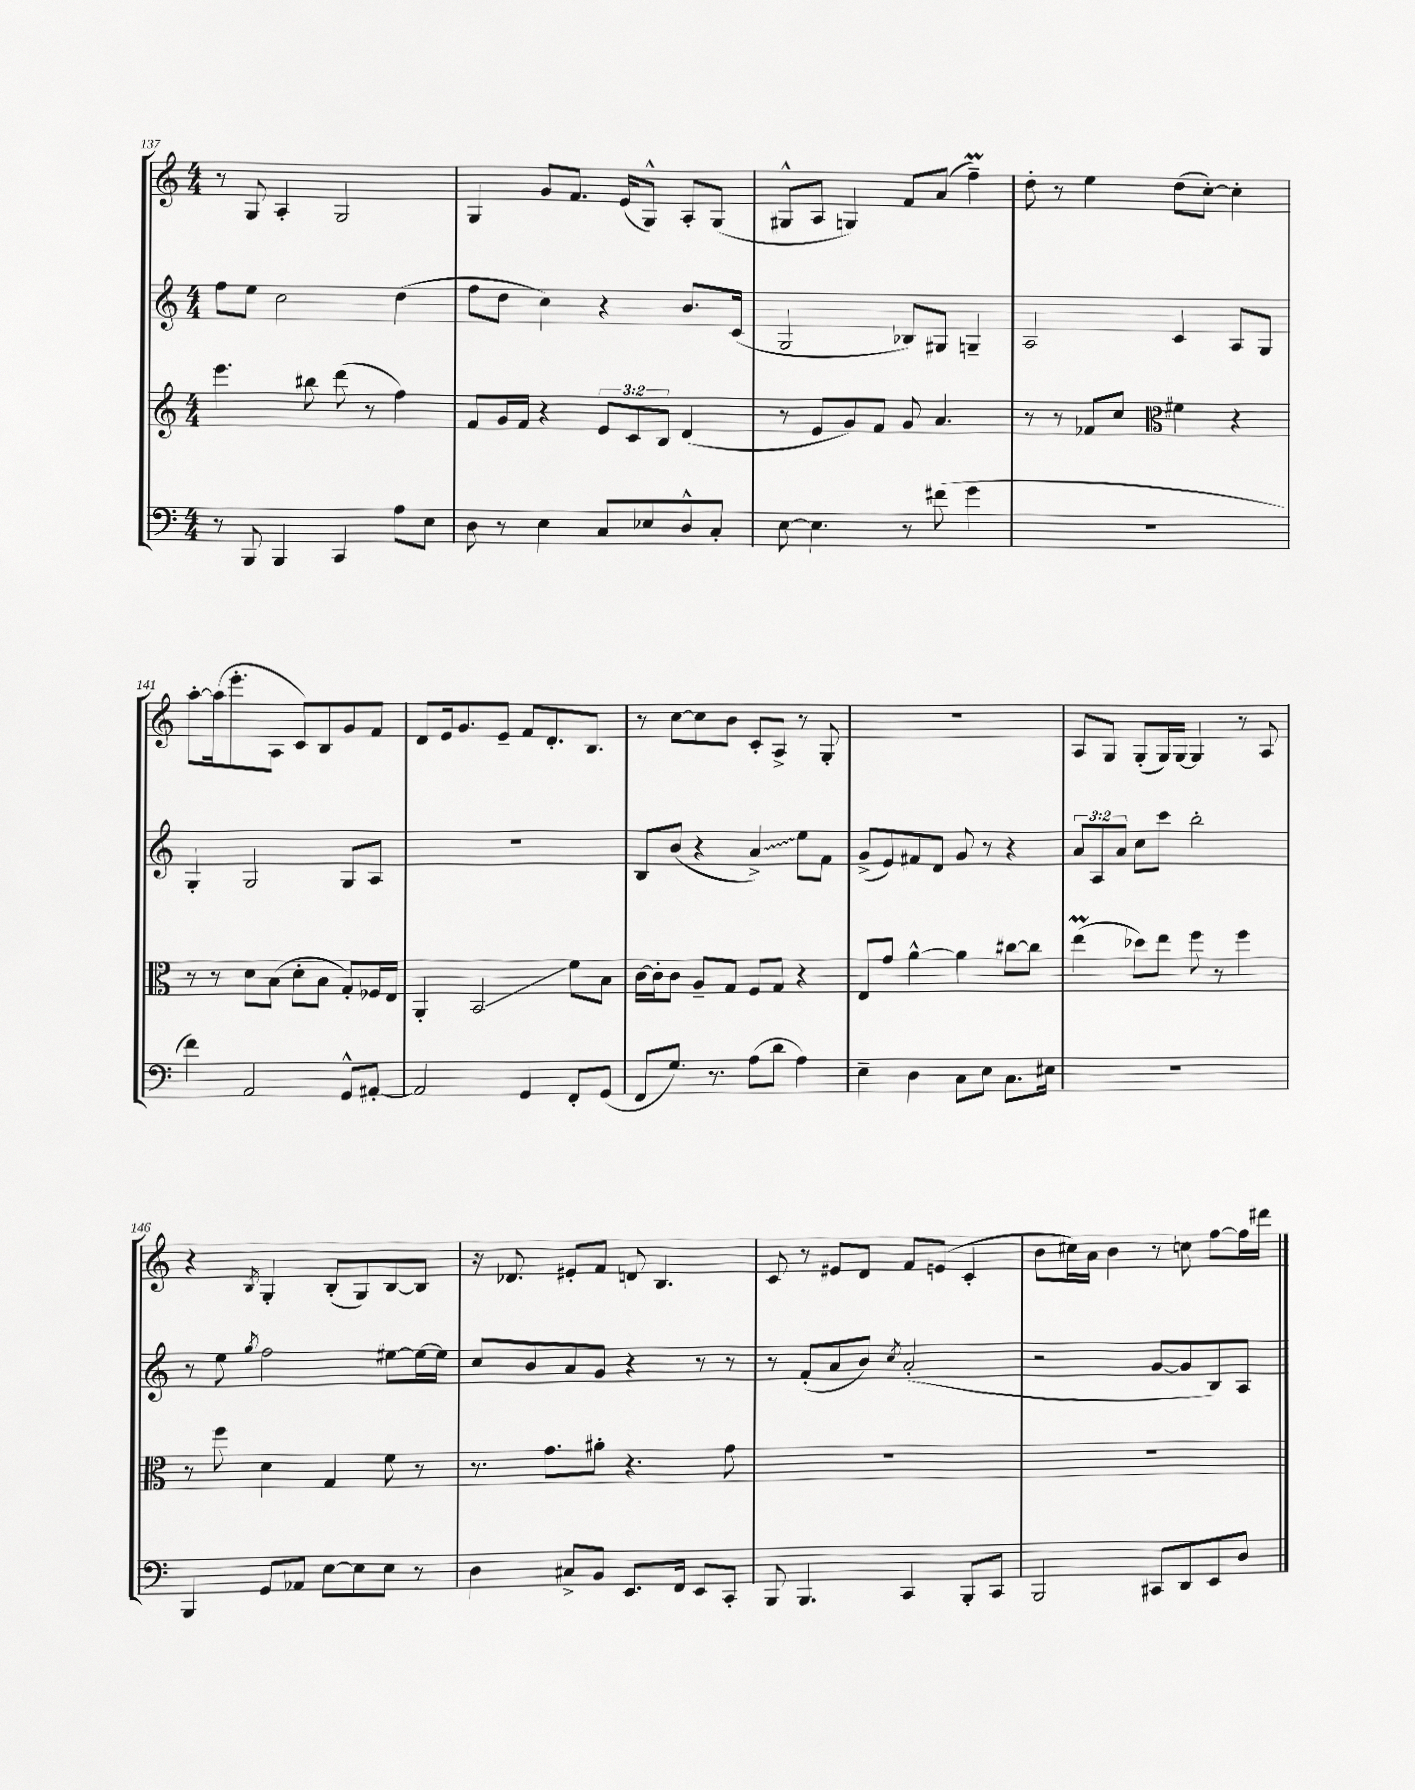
<<
\new StaffGroup <<
\new Staff = "s0" {
    \clef treble \key c \major \numericTimeSignature \time 4/4
    r8 g8 a4-. g2 |
    g4 g'8 f'8. e'16( g8-^) a8-. g8( |
    gis8-^ a8 g4) f'8 a'8( f''4--\prall) |
    d''8-. r8 e''4 d''8( c''8~-.) c''4-. |
    a''8~-. a''16( e'''8.-. a8 c'8) b8 g'8 f'8 |
    d'8 e'16 g'8. e'8-- f'8 d'8.-. b8. |
    r8 c''8~ c''8 b'8 c'8-. a8-> r8 g8-. |
    R1 |
    a8 g8 g8-.( g16) g16~ g4 r8 a8 |
    r4 \acciaccatura { b8 } g4-. b8-.( g8) b8~ b8 |
    r16 des'8. eis'8-. f'8 d'8 b4. |
    c'8 r8 eis'8 d'8 f'8 e'8( c'4-. |
    b'8 cis''16) a'16 b'4 r8 c''8 f''8~ f''16 dis'''16 \bar "|." |
}
\new Staff = "s1" {
    \clef treble \key c \major \numericTimeSignature \time 4/4 \override Staff.TupletNumber.text = #tuplet-number::calc-fraction-text
    f''8 e''8 c''2 d''4( |
    f''8 d''8 c''4) r4 b'8. c'16( |
    g2 bes8) gis8 g4-- |
    a2 c'4 a8 g8 |
    g4-. g2 g8 a8 |
    R1 |
    b8 b'8( r4 \once \override Glissando.style = #'zigzag a'4->\glissando) e''8 f'8 |
    g'8->( e'8) fis'8 d'8 g'8 r8 r4 |
    \tuplet 3/2 { a'8 a8 a'8 } c''8 c'''8 b''2-. |
    r8 e''8 \acciaccatura { g''8 } f''2 eis''8~ eis''16~ eis''16 |
    c''8 b'8 a'8 g'8 r4 r8 r8 |
    r8 f'8-.( a'8 b'8) \acciaccatura { c''8 } a'2-.( |
    r2 g'8~ g'8 b8) a8 \bar "|." |
}
\new Staff = "s2" {
    \clef treble \key c \major \numericTimeSignature \time 4/4 \override Staff.TupletNumber.text = #tuplet-number::calc-fraction-text
    e'''4. bis''8 d'''8( r8 f''4) |
    f'8 g'16 f'16 r4 \tuplet 3/2 { e'8 c'8 b8 } d'4( |
    r8 e'8 g'8) f'8 g'8 a'4. |
    r8 r8 fes'8 c''8 \clef alto fis'4 r4 |
    r8 r8 d'8 b8( d'8-. b8 g8-.) fes16 e16 |
    a,4-. b,2\glissando f'8 b8 |
    c'16~ c'16-. c'8 a8-- g8 f8 g8 r4 |
    e8 g'8 a'4~-^ a'4 cis''8~ cis''8 |
    e''4\prall( des''8) e''8 f''8 r8 f''4 |
    r8 f''8 d'4 g4 f'8 r8 |
    r8. g'8. ais'8-. r4. g'8 |
    R1 |
    R1 \bar "|." |
}
\new Staff = "s3" {
    \clef bass \key c \major \numericTimeSignature \time 4/4
    r8 b,,8 b,,4 c,4 a8 e8 |
    d8 r8 e4 c8 ees8 d8-^ c8-. |
    e8~ e4. r8 fis'8( g'4 |
    R1 |
    f'4) a,2 g,8-^ ais,8~-. |
    ais,2 g,4 f,8-. g,8( |
    f,8 g8.) r8. a8( d'8 a4) |
    e4-- d4 c8 e8 c8. eis16 |
    R1 |
    b,,4 g,8 aes,8 e8~ e8 e8 r8 |
    d4 cis8-> b,8 e,8. f,16 e,8 c,8-. |
    b,,8 b,,4. c,4 b,,8-. c,8 |
    b,,2 cis,8 d,8 e,8 d8 \bar "|." |
}
>>
>>
\layout { \context { \Score currentBarNumber = #137 } }
